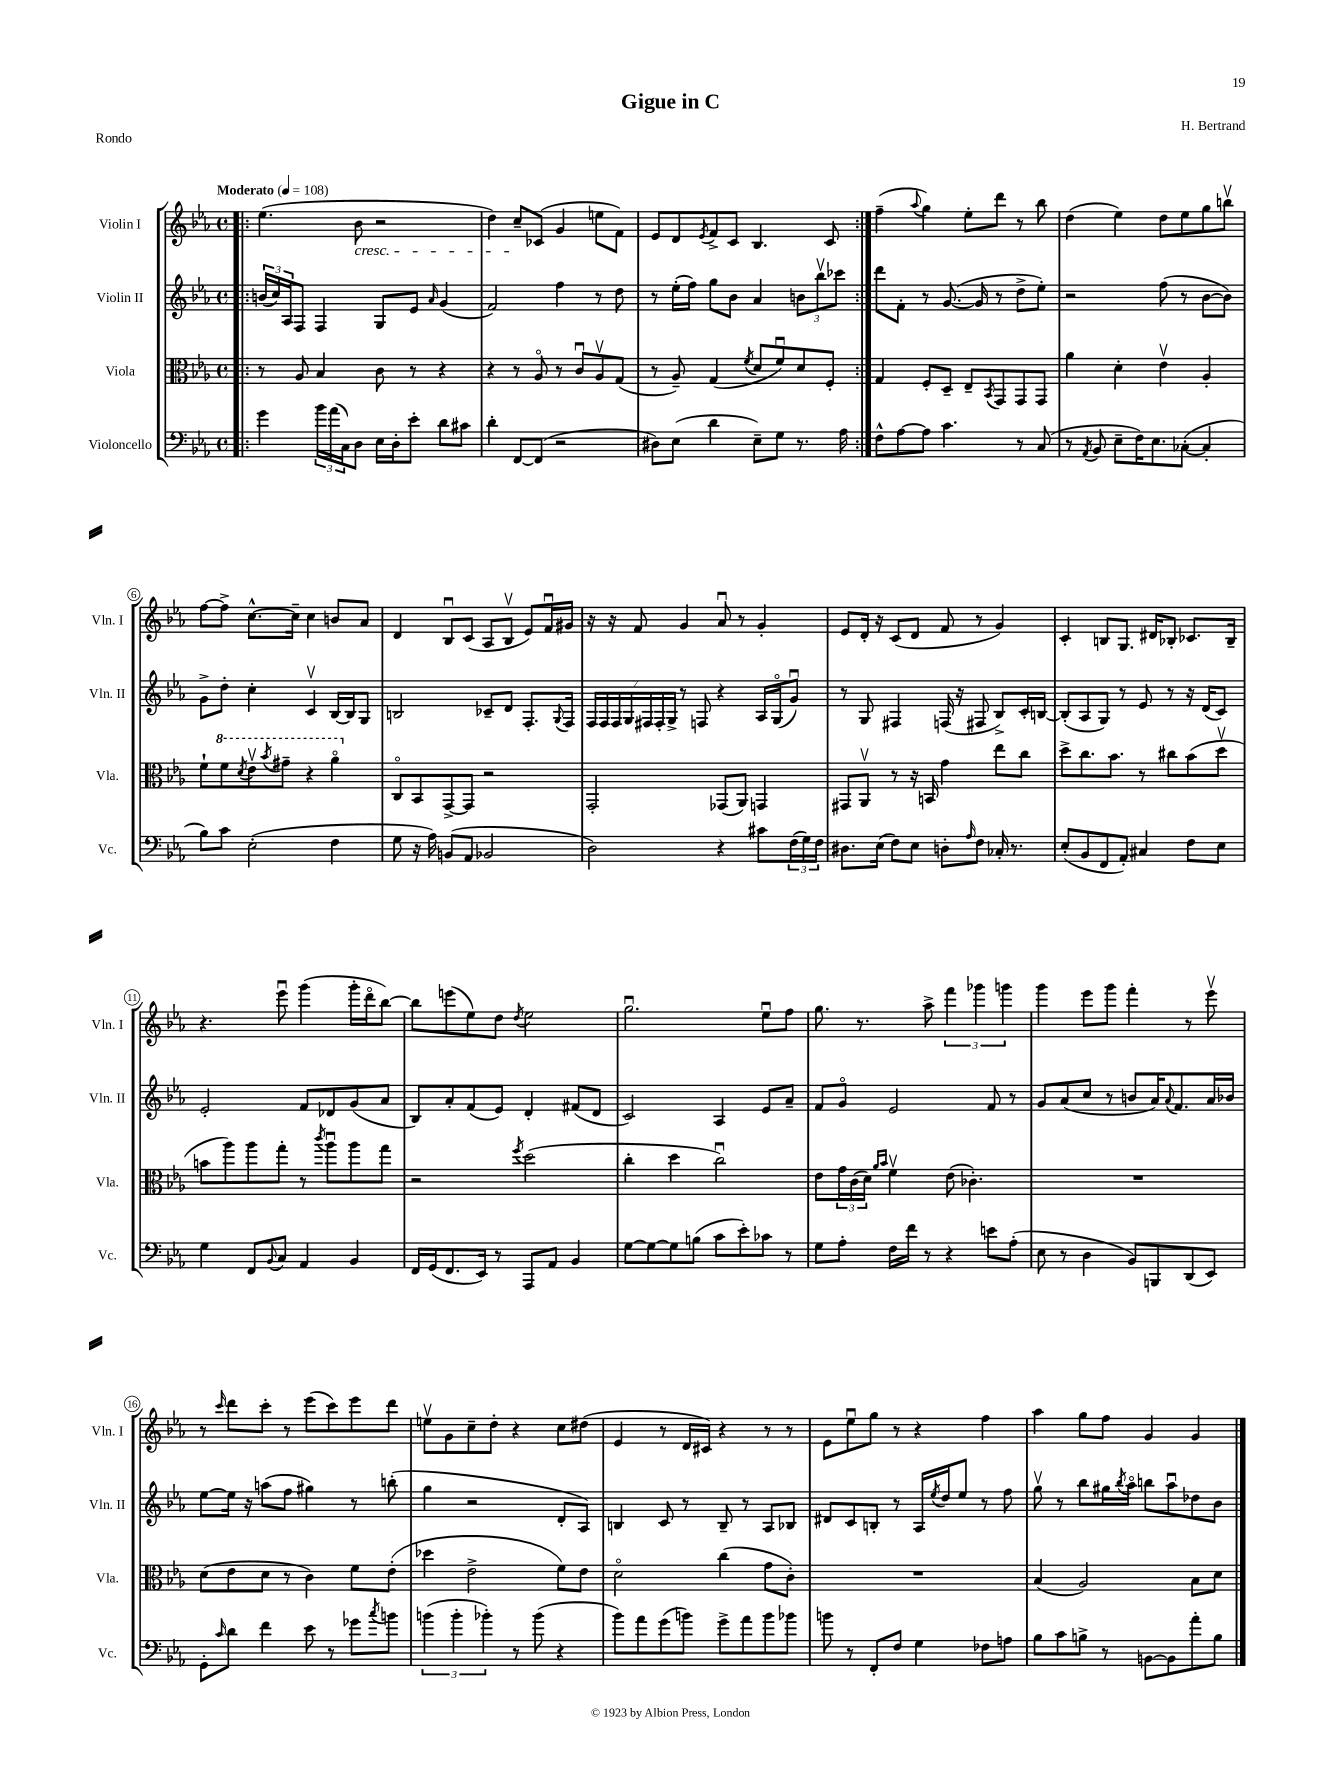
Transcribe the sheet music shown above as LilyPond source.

\header { title = "Gigue in C" composer = "H. Bertrand" piece = "Rondo" }
<<
\new StaffGroup <<
\new Staff = "s0" \with { instrumentName = "Violin I" shortInstrumentName = "Vln. I" } {
    \clef treble \key ees \major \defaultTimeSignature \time 4/4 \tempo "Moderato" 4 = 108
    \repeat volta 2 { \bar ".|:" ees''4.( bes'8\cresc r2 |
    d''4) c''8--\! ces'8( g'4 e''8 f'8) |
    ees'8 d'8 \acciaccatura { ees'8 } f'8-> c'8 bes4. c'8 | }
    f''4--( \appoggiatura { aes''8 } g''4) ees''8-. d'''8 r8 bes''8 |
    d''4( ees''4) d''8 ees''8 g''8 b''8\upbow |
    f''8~ f''8-> c''8.~-^ c''16-- c''4 b'8 aes'8 |
    d'4 bes8\downbow c'8( aes8 bes8\upbow ees'8) f'16\downbow gis'16 |
    r16 r16 f'8 g'4 aes'8\downbow r8 g'4-. |
    ees'8 d'16-. r16 c'8( d'8 f'8 r8 g'4) |
    c'4-. b8 g8. dis'16 bes8-. ces'8. bes16-- |
    r4. ees'''8\downbow g'''4( g'''16-. d'''16\flageolet bes''8~) |
    bes''8 e'''8( ees''8) d''8 \acciaccatura { d''8 } ees''2 |
    g''2.\downbow ees''8\downbow f''8 |
    g''8. r8. aes''8-> \tuplet 3/2 { f'''4 ges'''4 g'''4 } |
    g'''4 ees'''8 g'''8 f'''4-. r8 ees'''8\upbow |
    r8 \grace { c'''16 } d'''8 c'''8-. r8 ees'''8( c'''8) ees'''8 d'''8 |
    e''8\upbow g'8 c''8-- d''8-. r4 c''8 dis''8( |
    ees'4 r8 d'16 cis'16) r4 r8 r8 |
    ees'8 ees''8\downbow g''8 r8 r4 f''4 |
    aes''4 g''8 f''8 g'4 g'4 \bar "|." |
}
\new Staff = "s1" \with { instrumentName = "Violin II" shortInstrumentName = "Vln. II" } {
    \clef treble \key ees \major \defaultTimeSignature \time 4/4
    \repeat volta 2 { \bar ".|:" \tuplet 3/2 { b'16( c''16) aes16 } f8 f4 g8 ees'8 \grace { aes'16 } g'4( |
    f'2) f''4 r8 d''8 |
    r8 ees''16-.( f''16) g''8 bes'8 aes'4 \tuplet 3/2 { b'8 bes''8\upbow ces'''8 } | }
    d'''8 f'8-. r8 g'8.~( g'16 r8 d''8-> ees''8-.) |
    r2 f''8( r8 bes'8~ bes'8) |
    g'8-> d''8-. c''4-. c'4\upbow bes16~ bes16 g8 |
    b2 ces'8-- d'8 f8.-. \appoggiatura { g8 } f16 |
    \tuplet 7/4 { f16 f16 f16 g16 fis16 fis16-. g16-> } r8 f8 r4 aes16 g16\flageolet( g'8\downbow) |
    r8 g8 fis4 f16( r16 fis8 bes8->) c'16-. b16~ |
    b8-.( aes8 g8) r8 ees'8 r8 r16 d'16( c'8) |
    ees'2-. f'8 des'8 g'8( aes'8 |
    bes8) aes'8-. f'8( ees'8) d'4-. fis'8( d'8 |
    c'2) aes4 ees'8 aes'8-- |
    f'8 g'8\flageolet ees'2 f'8 r8 |
    g'8 aes'8( c''8 r8 b'8 aes'16) \appoggiatura { aes'8 } f'8. aes'16 bes'16 |
    ees''8~ ees''16 r16 a''8( f''8 gis''4) r8 b''8-.( |
    g''4 r2 d'8-. aes8) |
    b4 c'8 r8 b8-- r8 aes8 bes8 |
    dis'8 c'8 b8-. r8 aes16 \acciaccatura { ees''8 } d''16 ees''8 r8 f''8 |
    g''8\upbow r8 bes''8 gis''16 \acciaccatura { bes''8 } aes''16\flageolet b''8 aes''8\downbow des''8 bes'8 \bar "|." |
}
\new Staff = "s2" \with { instrumentName = "Viola" shortInstrumentName = "Vla." } {
    \clef alto \key ees \major \defaultTimeSignature \time 4/4
    \repeat volta 2 { \bar ".|:" r8 aes8 bes4 c'8 r8 r4 |
    r4 r8 aes8\flageolet r8 c'8\downbow aes8\upbow g8( |
    r8 aes8--) g4( \acciaccatura { f'8 } d'8 f'8\downbow) d'8 f8-. | }
    g4 f8-. d8-- ees8-- \acciaccatura { bes,8 } g,8 g,8 g,8 |
    aes'4 d'4-. ees'4\upbow aes4-. |
    f'8-! \ottava #1 f''8 \acciaccatura { d''8 } ees''8\upbow \acciaccatura { bes''8 } gis''8-- r4 aes''4\flageolet \ottava #0 |
    c8\flageolet bes,8 g,8~-> g,8 r2 |
    g,2-. ges,8( aes,8) g,4 |
    gis,8 aes,8\upbow r8 r16 b,16 g'4 ees''8 c''8 |
    d''8-> c''8. bes'8. r8 cis''8 bes'8( d''8\upbow |
    b'8 aes''8) aes''8 g''8-. r8 \acciaccatura { c'''8 } aes''8\downbow aes''8 g''8 |
    r2 \acciaccatura { f''8 } d''2( |
    c''4-. d''4 c''2\downbow) |
    ees'8 \tuplet 3/2 { g'16 c'16( d'16) } \grace { aes'16 bes'16 } f'4\upbow ees'8( ces'4.-.) |
    R1 |
    d'8( ees'8 d'8 r8 c'4) f'8 ees'8-.( |
    des''4 ees'2-> f'8) ees'8 |
    d'2\flageolet c''4( g'8 c'8-.) |
    R1 |
    bes4( aes2) bes8 d'8 \bar "|." |
}
\new Staff = "s3" \with { instrumentName = "Violoncello" shortInstrumentName = "Vc." } {
    \clef bass \key ees \major \defaultTimeSignature \time 4/4
    \repeat volta 2 { \bar ".|:" g'4 \tuplet 3/2 { bes'16 aes'16( c16) } d8 ees16 d16-. ees'8-. d'8 cis'8 |
    d'4-. f,8~ f,8( r2 |
    dis8) ees8( d'4 ees8--) g8 r8. aes16 | }
    f8-^ aes8~ aes8 c'4. r8 c8( |
    r8 \acciaccatura { aes,8 } bes,8 ees8-- f16) ees8. ces8~-.( ces4-. |
    bes8) c'8 ees2-.( f4 |
    g8 r16 aes16) b,8( aes,8 bes,2 |
    d2) r4 cis'8 \tuplet 3/2 { f16( g16) f16 } |
    dis8. ees16( f8) ees8 d8-. \grace { aes16 } f8 ces16-. r8. |
    ees8-.( bes,8 f,8 aes,8-.) cis4 f8 ees8 |
    g4 f,8 \appoggiatura { bes,8 } c8 aes,4 bes,4 |
    f,16 g,16( f,8. ees,16) r8 aes,,8 aes,8 bes,4 |
    g8~ g8~ g8 b8( c'8 ees'8-.) ces'8 r8 |
    g8 aes8-. f16 f'16 r8 r4 e'8 aes8-.( |
    ees8 r8 d4 bes,8) b,,8 d,8( ees,8) |
    g,8-. \grace { c'16 } d'8 f'4 ees'8 r8 ges'8 \acciaccatura { c''8 } b'8 |
    \tuplet 3/2 { b'4( b'4-. bes'4-.) } r8 bes'8( r4 |
    bes'8) aes'8 g'8( b'8) g'8-> aes'8 b'8 bes'8 |
    b'8 r8 f,8-. f8 g4 fes8 a8 |
    bes8 c'8 b8-> r8 b,8~ b,8 aes'8-. b8 \bar "|." |
}
>>
>>
\layout { \context { \Score \override BarNumber.stencil = #(make-stencil-circler 0.1 0.3 ly:text-interface::print) } }
